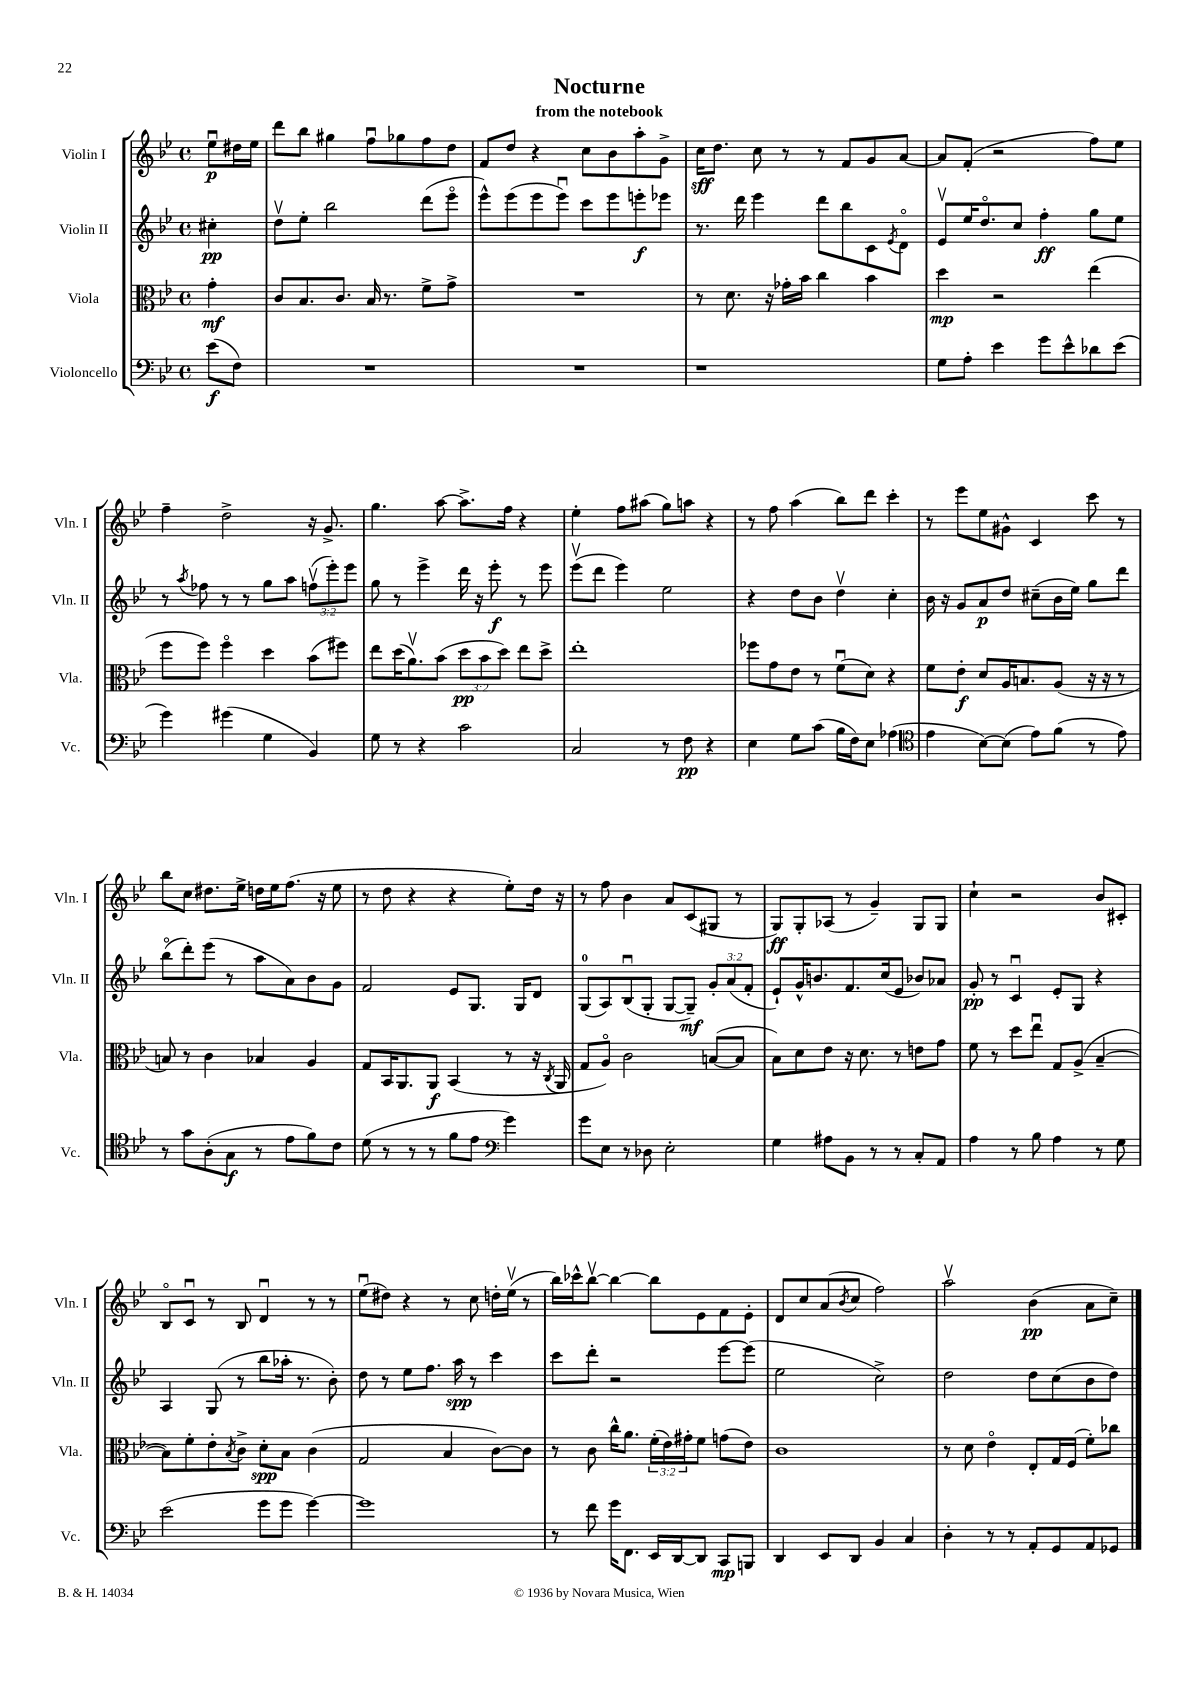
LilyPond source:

\header { title = "Nocturne" subtitle = "from the notebook" }
<<
\new StaffGroup <<
\new Staff = "s0" \with { instrumentName = "Violin I" shortInstrumentName = "Vln. I" } {
    \clef treble \key bes \major \defaultTimeSignature \time 4/4 \partial 4
    ees''8\downbow\p dis''16 ees''16 |
    d'''8 bes''8 gis''4 f''8\downbow ges''8 f''8 d''8 |
    f'8 d''8 r4 c''8 bes'8 a''8-. g'8-> |
    c''16\sff d''8. c''8 r8 r8 f'8 g'8 a'8~ |
    a'8 f'8-.( r2 f''8) ees''8 |
    f''4-- d''2-> r16 g'8.-> |
    g''4. a''8~ a''8.-> f''16 r4 |
    ees''4-. f''8 ais''8( g''8) a''8 r4 |
    r8 f''8 a''4( bes''8) d'''8 c'''4-. |
    r8 ees'''8 ees''8 gis'8-^ c'4 c'''8 r8 |
    bes''8 c''8 dis''8. ees''16-> d''16 ees''16 f''8.( r16 ees''8 |
    r8 d''8 r4 r4 ees''8-.) d''16 r16 |
    r8 f''8 bes'4 a'8 c'8( gis8 r8 |
    g8\ff) g8-. aes8( r8 g'4--) g8 g8 |
    c''4-! r2 bes'8 cis'8-. |
    bes8\flageolet c'8\downbow r8 bes8 d'4\downbow r8 r8 |
    ees''8\downbow( dis''8) r4 r8 c''8 d''16-. ees''16\upbow( r8 |
    bes''16) ces'''16-^ bes''8~\upbow bes''4~ bes''8 ees'8 f'8 ees'8-. |
    d'8 c''8 a'8( \acciaccatura { bes'8 } c''8 f''2) |
    a''2\upbow bes'4\pp( a'8 c''8--) \bar "|." |
}
\new Staff = "s1" \with { instrumentName = "Violin II" shortInstrumentName = "Vln. II" } {
    \clef treble \key bes \major \defaultTimeSignature \time 4/4 \override Staff.TupletNumber.text = #tuplet-number::calc-fraction-text \partial 4
    cis''4-.\pp |
    d''8\upbow ees''8-. bes''2 d'''8( ees'''8\flageolet |
    ees'''8-^) ees'''8( ees'''8 ees'''8\downbow) c'''8 ees'''8 e'''8-.\f ees'''8 |
    r8. d'''16 ees'''4 d'''8 bes''8 c'8 \acciaccatura { ees'8 } d'8\flageolet |
    ees'8\upbow ees''16 d''8.\flageolet c''8 f''4-.\ff g''8 ees''8 |
    r8 \acciaccatura { a''8 } fes''8 r8 r8 g''8 a''8 \tuplet 3/2 { f''8\upbow( ees'''8-.) ees'''8 } |
    g''8 r8 ees'''4-> d'''16 r16 ees'''8-.\f r8 ees'''8 |
    ees'''8\upbow( d'''8 ees'''4) ees''2 |
    r4 d''8 bes'8 d''4\upbow c''4-. |
    bes'16 r16 g'8 a'8\p d''8 cis''8--( bes'16 ees''16) g''8 d'''8 |
    bes''8\flageolet( d'''8-.) ees'''8( r8 a''8 a'8) bes'8 g'8 |
    f'2 ees'8 g8. g16 d'8 |
    g8-0( a8) bes8\downbow( g8-. g8~ g8--\mf) \tuplet 3/2 { g'8-. a'8( f'8-. } |
    ees'8-!) g'16-^ b'8. f'8. c''16( ees'8 bes'8) aes'8 |
    g'8-.\pp r8 c'4\downbow ees'8-. g8 r4 |
    a4 g8( r8 bes''8 aes''16-. r8. bes'8-.) |
    d''8 r8 ees''8 f''8. a''16\spp r8 c'''4 |
    c'''8 d'''8-. r2 ees'''8~ ees'''8( |
    ees''2 c''2->) |
    d''2 d''8 c''8( bes'8 d''8) \bar "|." |
}
\new Staff = "s2" \with { instrumentName = "Viola" shortInstrumentName = "Vla." } {
    \clef alto \key bes \major \defaultTimeSignature \time 4/4 \override Staff.TupletNumber.text = #tuplet-number::calc-fraction-text \partial 4
    g'4-.\mf |
    c'8 bes8. c'8. bes16 r8. f'8-> g'8-> |
    R1 |
    r8 d'8. r16 ges'16-. bes'16 c''4 bes'4 |
    d''4\mp r2 ees''4( |
    f''8 f''8) f''4\flageolet d''4 bes'8( fis''8) |
    ees''8 d''16( a'8.\upbow) bes'8( \tuplet 3/2 { d''8\pp bes'8 d''8) } ees''8 d''8-> |
    ees''1-. |
    fes''8 g'8 ees'8 r8 f'8\downbow( d'8) r4 |
    f'8 ees'8-.\f d'8 a16 b8. a8( r16 r16 r8 |
    b8) r8 c'4 bes4 a4 |
    g8 bes,16 a,8. a,8\f bes,4( r8 r16 \acciaccatura { c8 } a,16 |
    g8 a8\flageolet) c'2 b8~( b8 |
    bes8) d'8 ees'8 r16 d'8. r8 e'8 g'8 |
    f'8 r8 d''8 ees''8\downbow g8 a8->( bes4~-- |
    bes8) f'8-. ees'8-. \acciaccatura { bes8 } c'8-> d'8-.\spp bes8 c'4( |
    g2 bes4 c'8~) c'8 |
    r8 c'8 c''16-^ a'8. \tuplet 3/2 { f'16-.( ees'16) gis'16-. } f'8 g'8( ees'8) |
    c'1 |
    r8 d'8 ees'4\flageolet ees8-. g16 f16( f'8-.) ces''8 \bar "|." |
}
\new Staff = "s3" \with { instrumentName = "Violoncello" shortInstrumentName = "Vc." } {
    \clef bass \key bes \major \defaultTimeSignature \time 4/4 \partial 4
    ees'8\f( f8) |
    R1 |
    R1 |
    r1 |
    g8 a8-. ees'4 g'8 ees'8-^ des'8 ees'8( |
    g'4) gis'4( g4 bes,4) |
    g8 r8 r4 c'2 |
    c2 r8 f8\pp r4 |
    ees4 g8 c'8( bes16 f16) ees8 aes4( |
    \clef tenor ees'4 bes8~) bes8( ees'8) f'8( r8 ees'8) |
    r8 g'8 a8-.( g8\f r8 ees'8 f'8) c'8 |
    d'8( r8 r8 r8 f'8 ees'8 \clef bass g'4) |
    g'8 ees8 r8 des8 ees2-. |
    g4 ais8 bes,8 r8 r8 c8-. a,8 |
    a4 r8 bes8 a4 r8 g8 |
    ees'2( g'8 g'8 g'4~) |
    g'1 |
    r8 f'8 g'16 f,8. ees,16 d,16~ d,8 c,8\mp b,,8 |
    d,4 ees,8 d,8 bes,4 c4 |
    d4-. r8 r8 a,8-. g,8 a,8 ges,8 \bar "|." |
}
>>
>>
\layout { \context { \Score \remove "Bar_number_engraver" } }
